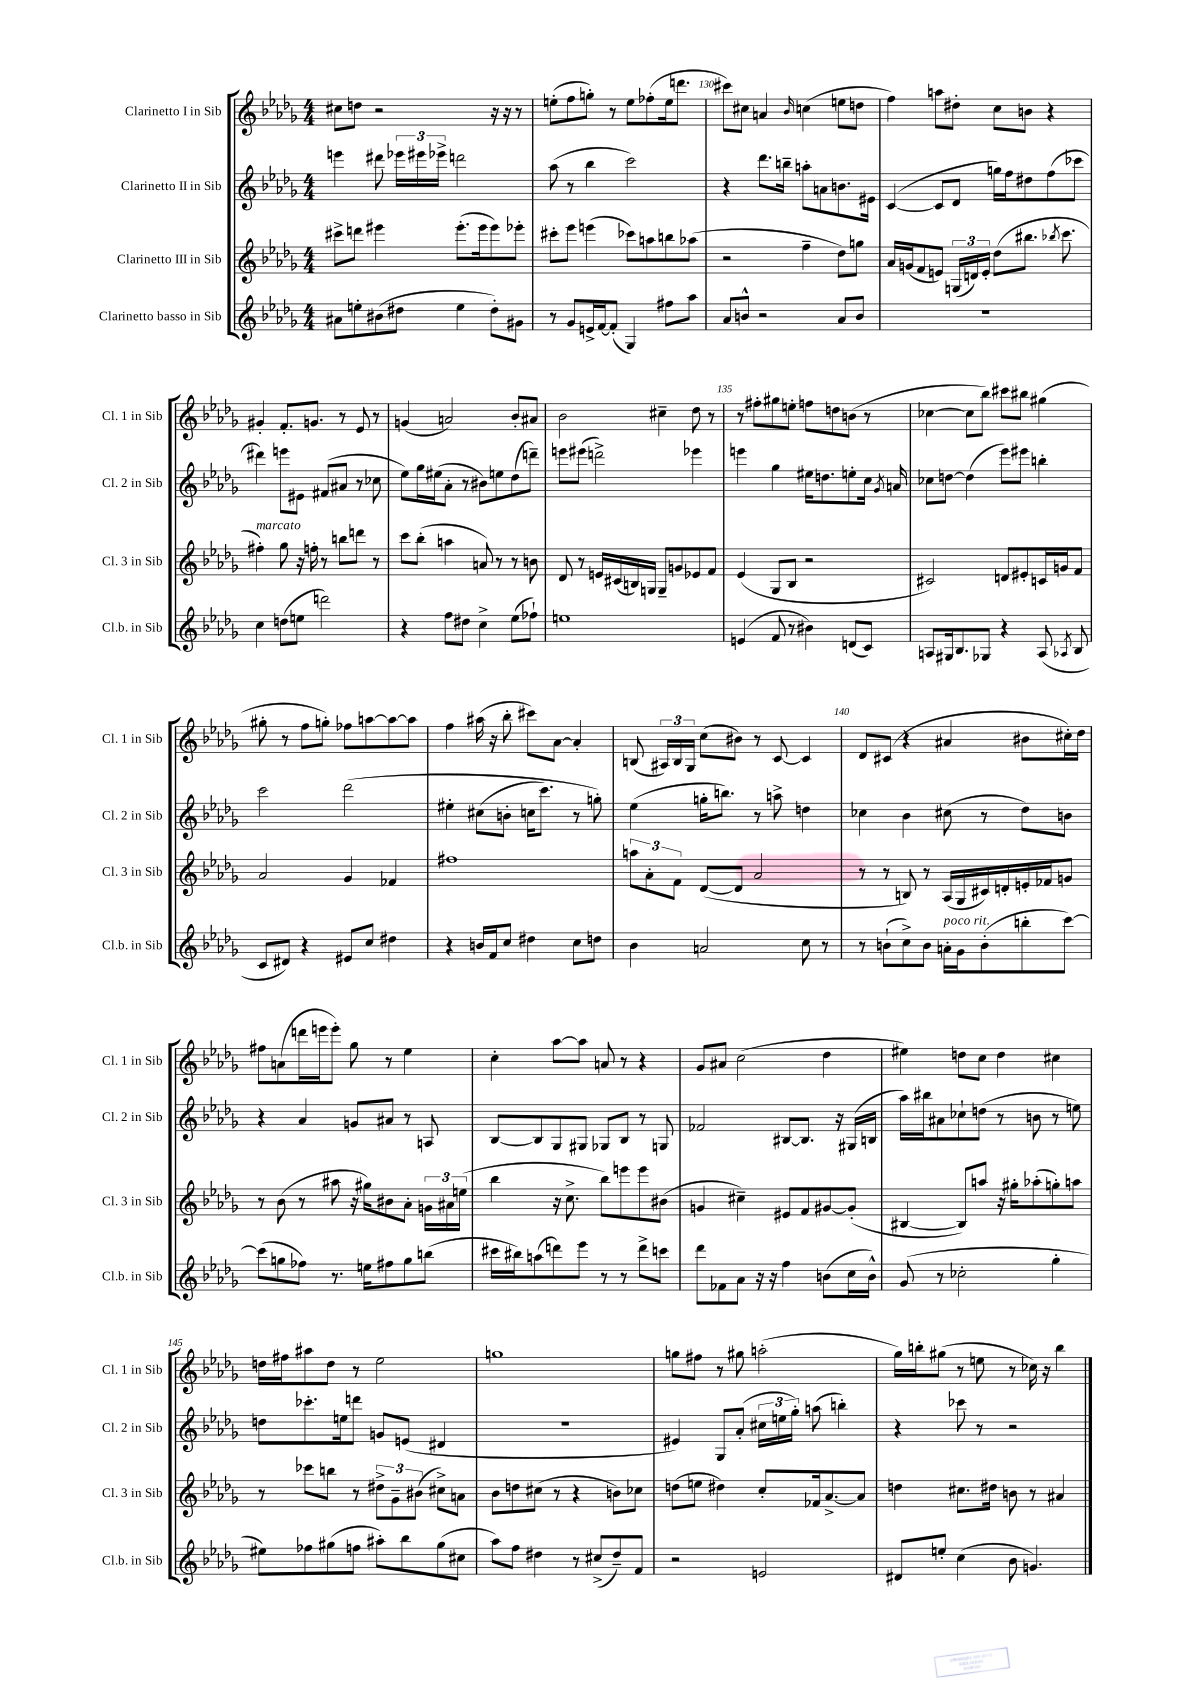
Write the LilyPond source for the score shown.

<<
\new StaffGroup <<
\new Staff = "s0" \with { instrumentName = "Clarinetto I in Sib" shortInstrumentName = "Cl. 1 in Sib" } {
    \clef treble \key des \major \numericTimeSignature \time 4/4
    \autoBeamOff cis''8[ d''8] r2 r16 r16 r8 |
    e''8[-.( f''8 g''8]-.) r8 e''8[ fes''8-.( e''16 d'''8.] |
    cis'''8[) cis''8] a'4 \grace { bes'16 } c''4( e''8[ d''8] |
    f''4) a''8[ dis''8]-. c''8[ b'8] r4 |
    gis'4-. f'8.[-. g'8.] r8 ees'8 r8 |
    g'4( a'2) bes'8[-. ais'8] |
    bes'2 cis''4-- des''8 r8 |
    r8 fis''8[-. gis''8 e''8]-. f''8[ d''8 b'8]( r8 |
    ces''4~ ces''8[ bes''8]) cis'''8[ bis''8] gis''4( |
    gis''8-. r8 f''8[ g''8]-.) fes''8[ a''8~ a''8~ a''8] |
    f''4 ais''16( r16 bes''8-. cis'''8[) aes'8]~ aes'4-. |
    b8( \tuplet 3/2 { ais16[) b16 ges16] } c''8[( bis'8]) r8 c'8~ c'4 |
    des'8[ cis'8]( r4 ais'4 bis'8[ cis''16-.) des''16] |
    fis''8[ a'8( d'''16 e'''16 e'''8]-.) ges''8 r8 ees''4 |
    c''4-. aes''8[~ aes''8] a'8 r8 r4 |
    ges'8[ ais'8] c''2( des''4 |
    eis''4) d''8[ c''8] d''4 cis''4 |
    d''16[ fis''16 ais''8 d''8] r8 ees''2 |
    g''1 |
    g''8[ fis''8] r8 gis''8 a''2-.( |
    ges''16[) b''16-. gis''8]( r8 e''8 r8 ces''16) r16 b''4 \bar "|." |
}
\new Staff = "s1" \with { instrumentName = "Clarinetto II in Sib" shortInstrumentName = "Cl. 2 in Sib" } {
    \clef treble \key des \major \numericTimeSignature \time 4/4
    \autoBeamOff e'''4 dis'''8 \tuplet 3/2 { ees'''16[ eis'''16 ees'''16]-> } d'''2 |
    aes''8( r8 bes''4 c'''2) |
    r4 des'''8.[ b''16]-- a''8[-. a'8 b'8. eis'16] |
    c'4~( c'8[ des'8] g''16[) f''16 dis''8 f''8( ces'''8] |
    dis'''4) e'''8[ eis'8] fis'8[( ais'8] r8 ces''8 |
    ees''8[) ges''16 eis''16( aes'8]-. r8 bis'8[) e''8 des''8( d'''8]--) |
    e'''8[ eis'''8]( d'''2->) ees'''4 |
    e'''4 ges''4 eis''16[ d''8. e''8-. c''16] \acciaccatura { ges'8 } a'16 |
    ces''8[ d''8]~ d''4( ees'''8[) eis'''8] b''4-. |
    c'''2 des'''2\( |
    eis''4-. cis''8[( b'8]-. c''16[ c'''8.]) r8 g''8-.\) |
    ees''4( g''16[-. b''8.]) r8 a''8-> d''4 |
    ces''4 bes'4 cis''8( r8 des''8[) b'8] |
    r4 aes'4 g'8[ ais'8] r8 a8 |
    bes8[~ bes8 ges8 gis8] ges8[ bes8] r8 g8 |
    fes'2 bis8[~ bis8.] r16 gis16[( b16] |
    aes''16[) bis''16 ais'8 ces''8-! d''8]( r8 b'8 r8 e''8) |
    d''8[ ces'''8.-. e''16 d'''8] g'8[ e'8]( dis'4 |
    r1 |
    eis'4) ges8[ aes'8]-.( \tuplet 3/2 { cis''16[ e''16 ges''16]-.) } a''8( b''4-.) |
    r4 ces'''8 r8 r2 \bar "|." |
}
\new Staff = "s2" \with { instrumentName = "Clarinetto III in Sib" shortInstrumentName = "Cl. 3 in Sib" } {
    \clef treble \key des \major \numericTimeSignature \time 4/4
    \autoBeamOff cis'''8[-> d'''8] eis'''4 eis'''8.[-.( eis'''16 eis'''8) ees'''8]-. |
    cis'''8[-. ees'''8] e'''4( ces'''8[) a''8 b''8 aes''8]( |
    r2 f''4-- des''8[) g''8] |
    aes'16[ g'16( f'8 e'8]) \tuplet 3/2 { g16[( d'16) e'16]-. } des''8[( bis''8.] \acciaccatura { bes''8 } c'''8. |
    fis''4-.^\markup { \italic "marcato" }) ges''8 r16 f''16-. r8 b''8[ d'''8] r8 |
    c'''8[ bes''8]-.( a''4 a'8) r8 r8 b'8 |
    des'8 r8 e'16[ cis'16( b16) g16] g8[-- g'8 ees'8 f'8] |
    ees'4( ges8[ bes8] r2 |
    cis'2) d'8[ eis'8-. c'16 g'16 f'8] |
    aes'2 ges'4 fes'4 |
    fis''1 |
    \tuplet 3/2 { a''8[ aes'8-. f'8] } des'8[~( des'8] aes'2 |
    r8 r8 b8) r8 aes16[( ges16 cis'16) d'16-. e'16-. fes'16 g'8] |
    r8 bes'8( r8 ais''8 r16 gis''16[) bis'8 aes'8]-. \tuplet 3/2 { g'16[ ais'16 e''16]( } |
    bes''4 r16 c''8.-> bes''8[) e'''8 e'''8 bis'8]( |
    g'4 cis''4--) eis'8[ f'8 gis'8~ gis'8]-.( |
    bis4~ bis8[) a''8] r16 gis''16[-. aes''8-.( g''8-.) a''8] |
    r8 ces'''8[ b''8] r8 \tuplet 3/2 { dis''8[-> ges'8-- bis'8]( } cis''8[->) a'8] |
    bes'8[ d''8 cis''8]( r8 r4 b'8[) ces''8] |
    d''8[( e''8] dis''4) c''8[-. fes'16 aes'8.~-> aes'8] |
    d''4 cis''8.[ dis''16] b'8 r8 ais'4 \bar "|." |
}
\new Staff = "s3" \with { instrumentName = "Clarinetto basso in Sib" shortInstrumentName = "Cl.b. in Sib" } {
    \clef treble \key des \major \numericTimeSignature \time 4/4
    \autoBeamOff ais'8[ e''8-. bis'8( dis''8] e''4 dis''8[-.) gis'8] |
    r8 ges'8[ e'16-> f'16~ f'8]-.( ges4) fis''8[ aes''8] |
    aes'8[ b'8]-^ r2 aes'8[ b'8] |
    r1 |
    c''4 d''8[( e''8] d'''2) |
    r4 f''8[ dis''8] c''4-> ees''8[( fes''8]-!) |
    e''1 |
    e'4( f'8 r8 bis'4) d'8[( c'8]) |
    a8[ gis16 bes8. ges8] r4 a8( \acciaccatura { aes8 } bes8 |
    c'8[ dis'8]) r4 eis'8[ c''8] dis''4 |
    r4 b'16[ f'16 c''8] dis''4 c''8[ d''8] |
    bes'4 a'2 c''8 r8 |
    r8 b'8[-!( c''8->) b'8] a'16[-.^\markup { \italic "poco rit." } ges'16 b'8-.( b''8-. c'''8]~) |
    c'''8[( g''8 fes''8]) r8. e''16[ fis''8 g''8 b''8]( |
    cis'''16[ bis''16) a''8( d'''8) ees'''8] r8 r8 d'''8[-> c'''8] |
    des'''8[ fes'8 aes'8] r16 r16 f''4 b'8[( c''16 b'16]-^) |
    ges'8( r8 ces''2-. ges''4-. |
    eis''8[) fes''8 gis''8( f''8] ais''8[-.) bes''8 gis''8( cis''8] |
    aes''8[) f''8] dis''4 r8 cis''8[->( dis''8--) f'8] |
    r2 e'2 |
    dis'8[ e''8]-. c''4( bes'8 g'4.) \bar "|." |
}
>>
>>
\layout { \context { \Score currentBarNumber = #128 \override BarNumber.break-visibility = ##(#f #t #t) barNumberVisibility = #(every-nth-bar-number-visible 5) } }
